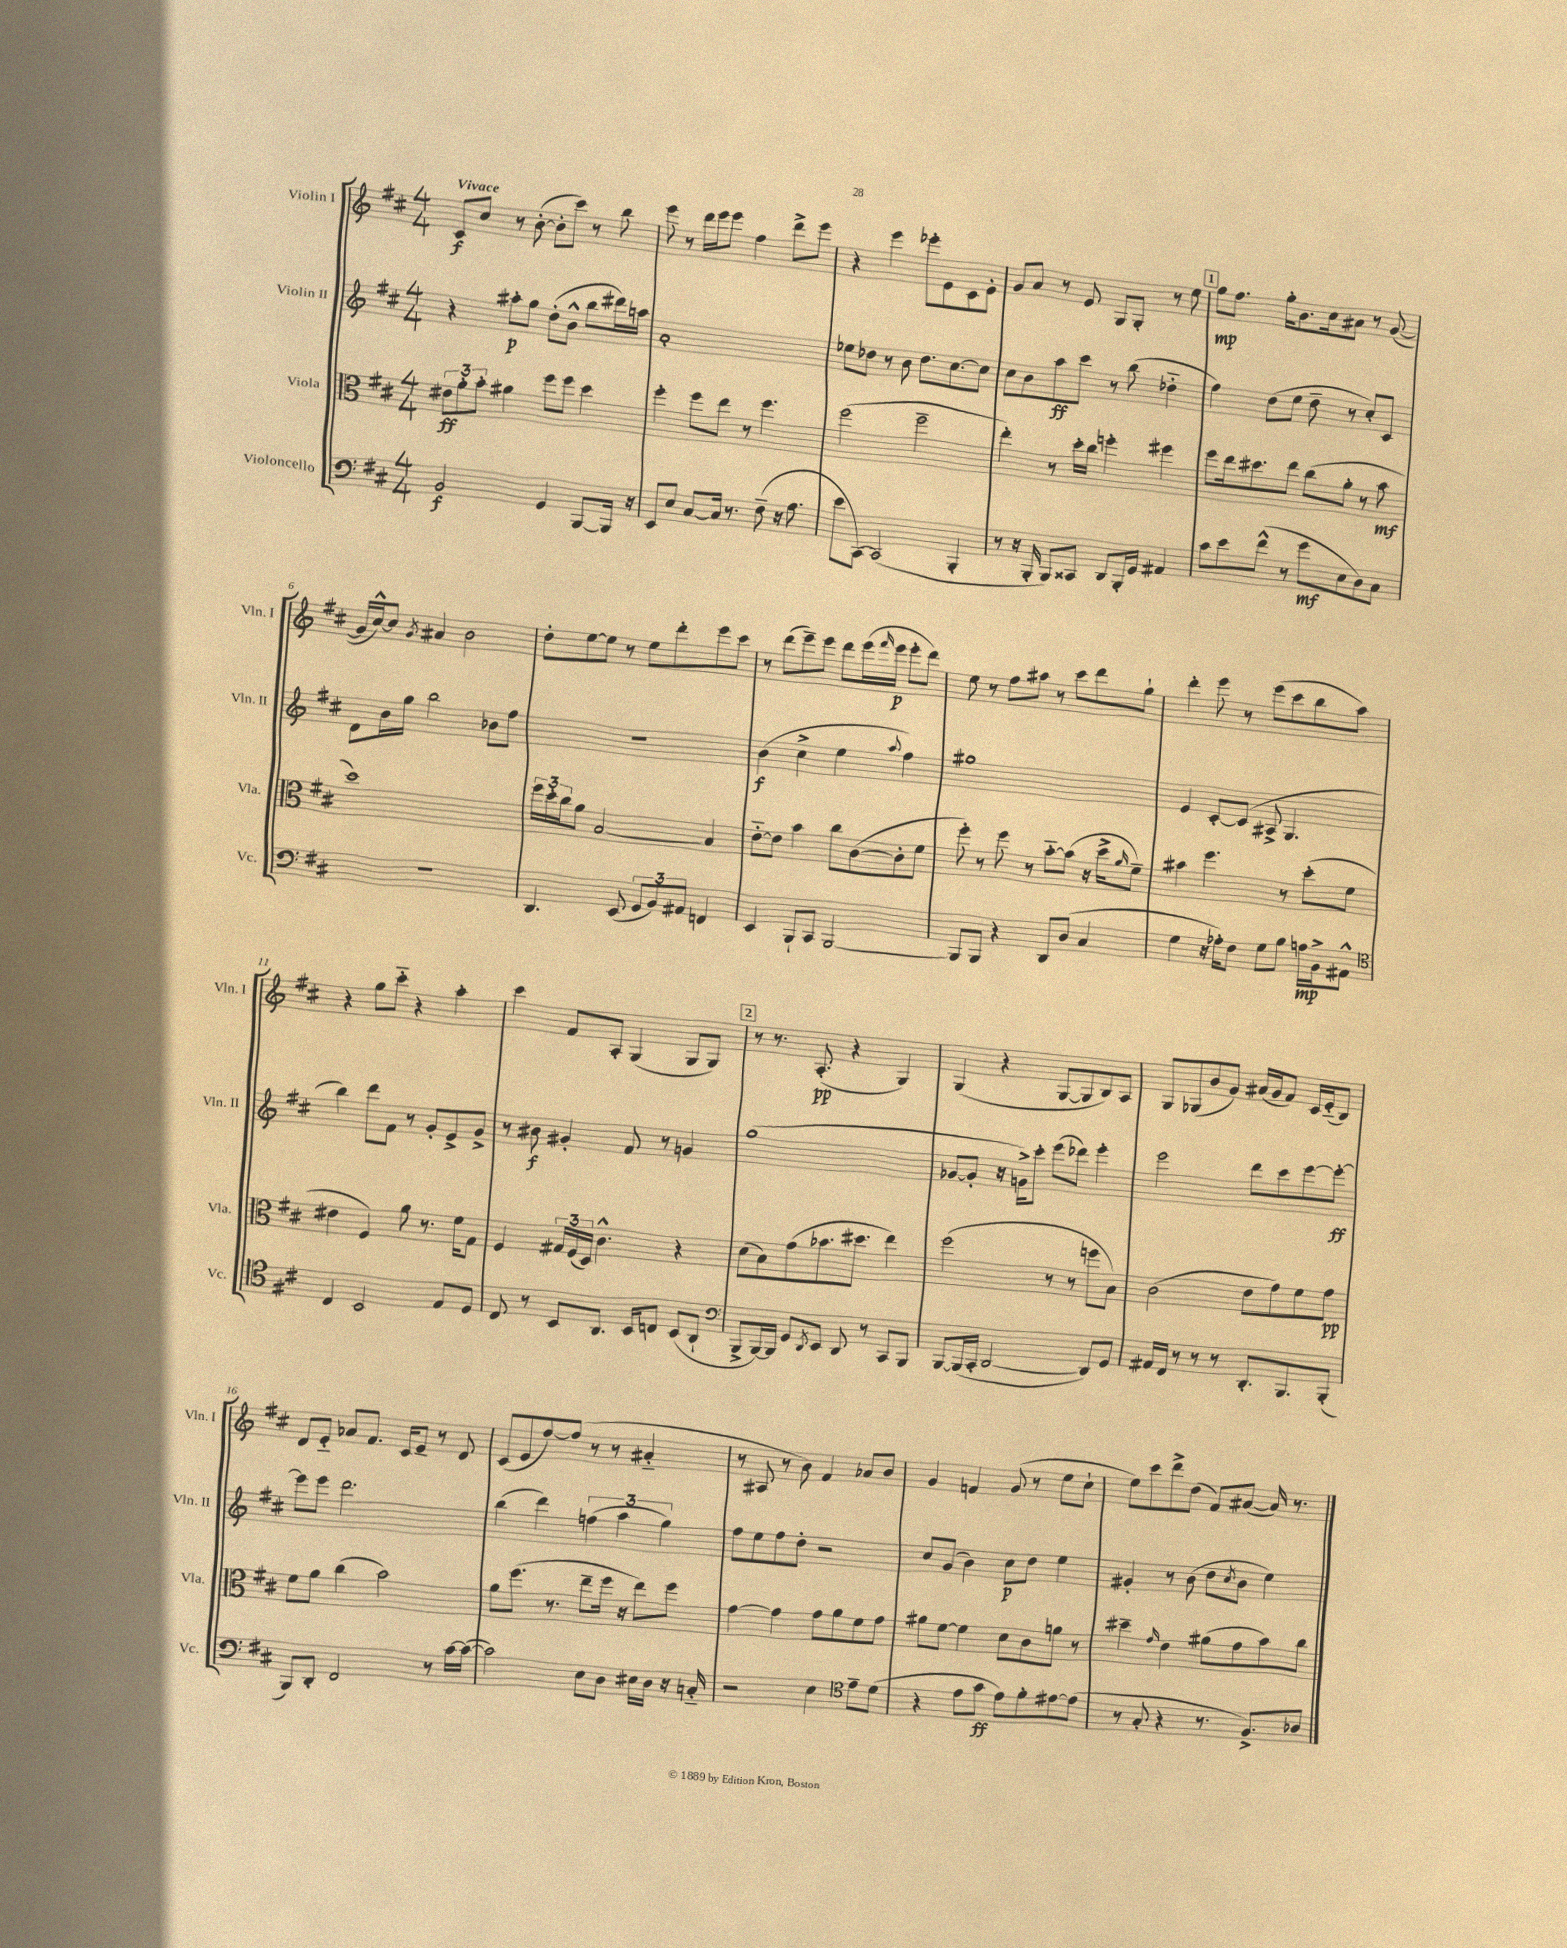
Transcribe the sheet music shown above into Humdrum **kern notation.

**kern	**kern	**kern	**kern
*staff4	*staff3	*staff2	*staff1
*clefF4	*clefC3	*clefG2	*clefG2
*k[f#c#]	*k[f#c#]	*k[f#c#]	*k[f#c#]
*M4/4	*M4/4	*M4/4	*M4/4
2BB/	12e#\L	4r	8c#/L
.	12a'\	.	.
.	.	.	8cc#/J
.	12b'\J	.	.
.	4a#\	8aa#'\L	8r
.	.	8gg\J	([8b'\
4GG/	8ff#\L	(8dd'\L	8b'\]L
.	8ff#\J	8b^^\J	8ccc#\J)
[8BBB/L	4dd\	8bb\L	8r
16BBB/]Jk	.	16ddd#\L)	8bb\
16r	.	16aa\JJ	.
=	=	=	=
8EE/L	4ff#'\	1a'	8eee\
8E/J	.	.	8r
[8C#/L	8ff#\L	.	16ddd\LL
.	.	.	16eee\J
16C#/]Jk	8ee\J	.	8eee\J
8.r	.	.	.
.	8r	.	4ff#\
(8F#~\	4.ff#\	.	.
16r	.	.	8ddd^\L
8.A\	.	.	.
.	.	.	8eee\J
=	=	=	=
8e\L	(2ff#\	8ee-\L	4r
[8CC#\J)	.	8dd-\J	.
(2CC#/]	.	8r	4eee\
.	.	8b\	.
.	2ff#~\	8.dd-\L	8eee-'\L
.	.	.	8e\
.	.	[8.cc#\	.
4BBB'/	.	.	8c#\
.	.	8cc#\]J	8e'\J
=	=	=	=
8r	4ee'\)	8cc#\L	8g/L
16r	.	8b\	8a/J
16BBB'/	.	.	.
8BBB/L)	8r	8aa\	8r
8CC##/J	16dd'\LL	8ccc#\J	8e/
.	16cc#\JJ	.	.
8DD/L	4ff'\	8r	8G/L
16BBB'/L	.	(8bb\	8G'/J
16GG/JJ	.	.	.
4AA#/	4ff#\	4dd-'~\	8r
.	.	.	8ee\
=	=	=	=
8c#\L	8ff#\L	4ff#\)	8gg\L
8e\	16ee\k	.	8.ff#\J
.	8.dd#\	.	.
(8f#^^\J	.	(8dd\L	.
.	.	.	16gg'\LK
8r	8ee\J	8ee\J	8.b\
8g\L	(8cc#\L	8dd~\	.
.	.	.	16cc#\k
8E\	8a'\J	8r	8a#\J
8D\)	8r	8cc#'/L)	8r
8C#\J	8b\	8c#/J	([8g/
=	=	=	=
1r	1dd)	8d\L	16g/]LL
.	.	.	[16cc#^^/J)
.	.	16b\L	8cc#/]J
.	.	16gg\JJ	.
.	.	.	8qg/
.	.	2bb\	4a#/
.	.	.	2b\
.	.	8b-\L	.
.	.	8ff#\J	.
=	=	=	=
4.DD/	24ff#\LL	1r	8dd'\L
.	24dd'\	.	.
.	24cc#\J	.	.
.	8a\J	.	[8ee\
.	[2B/	.	8ee\]J
(8EE/	.	.	8r
12GG/L	.	.	8ee\L
12BB/)	.	.	.
.	.	.	8ddd'\
12AA#/J	.	.	.
4FF/	4B/]	.	8eee\
.	.	.	8ccc#\J
=	=	=	=
4EE/	[8e'~\L	(4b\	8r
.	8e\]J	.	(8ddd\L
8BBB`/L	4b\	4cc#^\	8eee~\)
8CC#/J	.	.	8eee\J
[2BBB/	8cc#\L	4ee\	8ddd\L
.	([8c#\	.	(16eee\L
.	.	.	16qqfff#/
.	.	.	16eee\JJ
.	.	8qqaa/	.
.	8c#'\]	4ff#\)	8eee'\L
.	8f#\J	.	8ddd\J)
=	=	=	=
8BBB/]L	8ff#'\)	1gg#	8ee\
8BBB/J	8r	.	8r
4r	8ff#\	.	8ff#\L
.	8r	.	8aa#\J
8DD/L	[8b'~\L	.	8r
(8D/J	(8b\]J	.	8ccc#\L
4C#/	16r	.	8ddd\
.	16dd^\LK	.	.
.	16qqa/	.	.
.	8f#~\J)	.	8gg`\J
=	=	=	=
4G\	4b#\	4e/	4ddd'\
16r	4.ff#\	[8c#'/L	8eee\
16A-'\LK)	.	.	.
8F#\J	.	(8c#/]J	8r
8G\L	.	8A#^/	(8eee\L
8B\J	8r	4.G/	8ccc#\
16A\LL	(8dd'\L	.	8bb\
16BB^\J	.	.	.
8AA#^^\J	8f#\J	.	8aa\J)
=	=	=	=
*clefC4	*	*	*
4C#/	4e#\	4bb\)	4r
2BB/	4F#/)	8ddd\L	8gg\L
.	.	8f#\J	8ccc#'~\J
.	8a\	8r	4r
.	8.r	8g'/L	.
8E/L	.	8e^/	4aa'\
.	16f#\LK	.	.
8D/J	8G\J	8g^/J	.
=	=	=	=
8C#/	4F#/	8r	4ccc#\
8r	.	8b#\	.
8BB/L	24G#/LL	4g#'/	8f#/L
.	(24F#/	.	.
.	24D/JJ)	.	.
8.AA/J	4.c#^^\	.	8A'/J
.	.	8f#/	(4G/
16BB/LK	.	.	.
8C/J	.	8r	.
(8BB/L	4r	4g/	8G/L
8AA`/J	.	.	8G/J)
=	=	=	=
*clefF4	*	*	*
8BBB^/L	(8d\L	(1gg	8r
[16BBB/L)	8B\)	.	8.r
16BBB/]JJ	.	.	.
8GG/L	(8g\	.	.
.	.	.	(8.A'/
8qDD/	.	.	.
8EE/J	8.b-\	.	.
8DD/	.	.	4r
.	8.dd#\J	.	.
8r	.	.	.
8CC#/L	4ee\)	.	4G/)
8BBB/J	.	.	.
=	=	=	=
[8BBB/L	(2ff#\	[8g-/L	(4G/
(16BBB/]L	.	8g-'/]J	.
16CC#'/JJ	.	.	.
[2DD/	.	16r	4r
.	.	16g^\LK)	.
.	.	8ccc#'\J	.
.	8r	(8eee\L	[8G/L
.	8r	8ddd-\J)	8G/]
8DD/]L)	8ff\L	4eee'\	8B/)
8GG/J	8B\J)	.	8A/J
=	=	=	=
16AA#/LL	(2c#\	2eee\	8G/L
16FF#/JJ	.	.	.
8r	.	.	(8G-/
8r	.	.	8b/
8r	.	.	8g/J)
8.DD'/L	8e\L	8ddd\L	(16a#/LL
.	.	.	16g/J
.	8g\)	8ccc#\	8f#/J)
8.BBB/	.	.	.
.	8f#\	[8eee\	16c#/LL
.	.	.	(16e'~/J
(8BBB'/J	8g\J	8eee'\_J	8B/J)
=	=	=	=
8BBB/L)	8f#\L	8eee\]L	8d/L
8DD'/J	8a\J	8eee\J	8e'~/J
2FF#/	(4cc#\	2.ddd\	8a-/L
.	.	.	8.f#/J
.	2b\)	.	.
.	.	.	16c#/LK
.	.	.	8e~/J
8r	.	.	8r
[16c#\LL	.	.	8d/
(16c#\_JJ	.	.	.
=	=	=	=
2c#\])	8a\L	(4bb\	(8c#/L
.	(8.ff#\J	.	8e/
.	.	4ddd\)	[8ff#/)
.	8.r	.	.
.	.	.	(8ff#/]J
8E\L	8ee~\L	(6ff\	8r
8D\J	16ff#\Jk	.	8r
.	.	6aa\	.
.	16r	.	.
16E#\LL	8ee\L)	.	4a#'~/
16D\JJ	.	.	.
.	.	6gg\)	.
16r	8ff#\J	.	.
16C'~/	.	.	.
=	=	=	=
2r	[4g\	8ff#\L	8r
.	.	8ee\	8A#/
.	4g\]	8ff#\	8r
.	.	8dd'\J	8b\)
4E\	8g\L	2r	4f#/
.	8a\	.	.
*clefC4	*	*	*
8e~\L	8f#\	.	8a-/L
(8d\J	8g\J	.	8b/J
=	=	=	=
4r	8a#\L	8cc#/L	4g/
.	[8f#\J	(8g/J	.
8e\L	4f#\]	4b\)	4f/
8g\J	.	.	.
8e\L)	8d\L	8cc#\L	(8g/
8f#'\	8c#\	8dd\J	8r
[8e#\	8a\J	4ee\	8ee\L
(8e#\]J	8r	.	8cc#`\J
=	=	=	=
8r	4dd#~\	4g#'/	8ee\L)
8G'/	.	.	8ccc#\
.	16qqg/	.	.
4r	4e\	8r	8ddd^\
.	.	(8b\	(8dd\J
8.r	(8a#\L	8dd\L	8f#/L)
.	.	8qcc#/	.
.	8g\	8b\J	([8a#/J
8.F#^/L)	.	.	.
.	8b\)	4ee\)	16a#/])
.	.	.	8.r
8A-/J	8cc#\J	.	.
==	==	==	==
*-	*-	*-	*-
